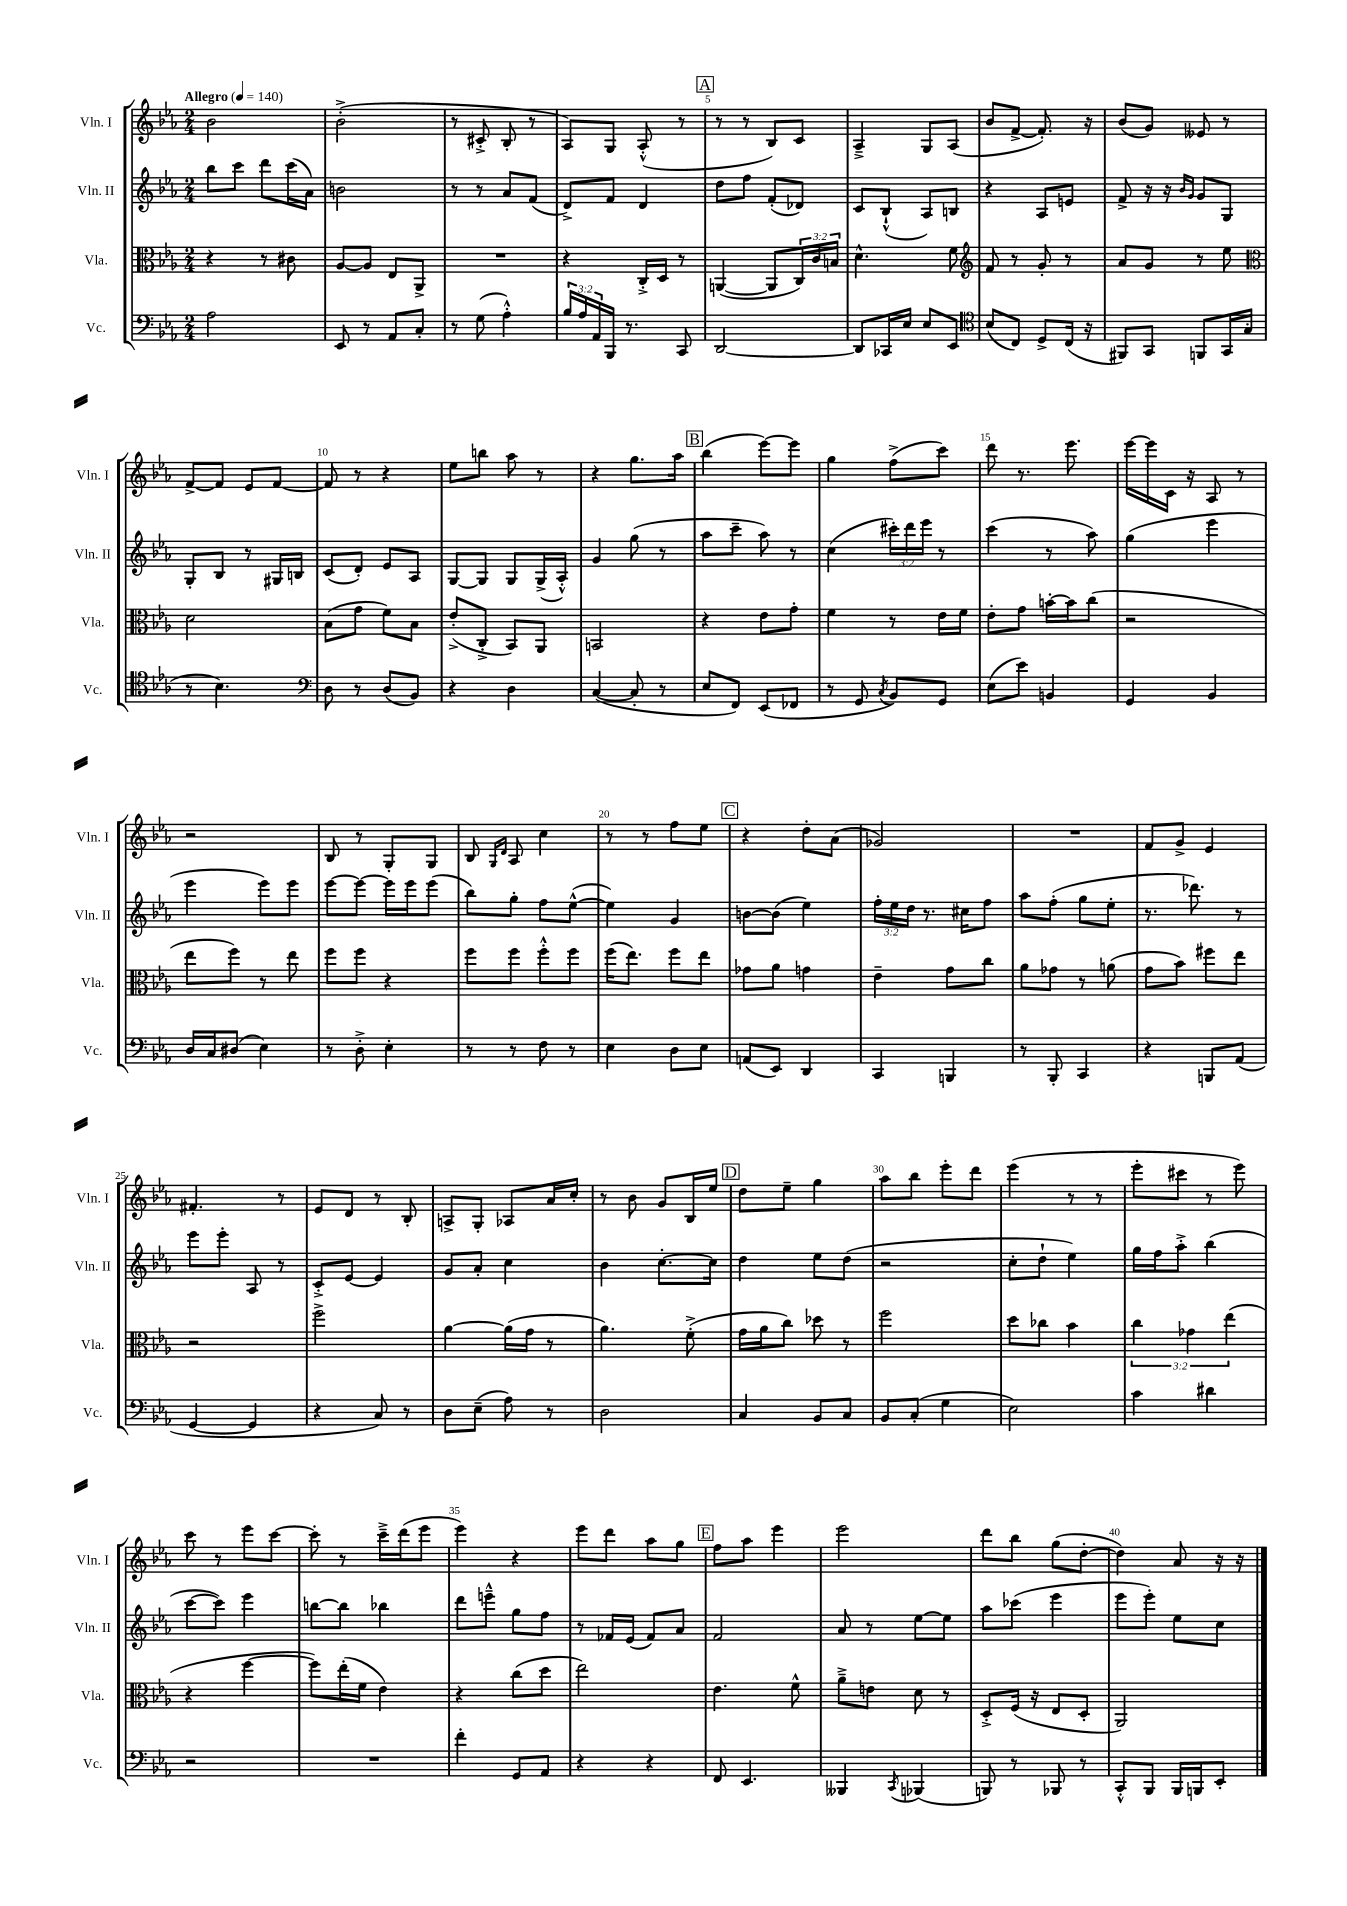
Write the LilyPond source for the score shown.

<<
\new StaffGroup <<
\new Staff = "s0" \with { instrumentName = "Vln. I" shortInstrumentName = "Vln. I" } {
    \clef treble \key ees \major \numericTimeSignature \time 2/4 \tempo "Allegro" 4 = 140
    bes'2 |
    bes'2-.->( |
    r8 cis'8-.-> bes8-. r8 |
    aes8) g8 aes8-.-^( r8 |
    \mark \markup { \box "A" } r8 r8 bes8) c'8 |
    aes4---> g8 aes8( |
    bes'8 f'8~-> f'8.-.) r16 |
    bes'8( g'8) eeses'8 r8 |
    f'8~-> f'8 ees'8 f'8~ |
    f'8 r8 r4 |
    ees''8 b''8 aes''8 r8 |
    r4 g''8. aes''16 |
    \mark \markup { \box "B" } bes''4( ees'''8~) ees'''8 |
    g''4 f''8->( c'''8) |
    d'''8 r8. ees'''8. |
    ees'''16~ ees'''16 c'16 r16 aes8 r8 |
    r2 |
    bes8 r8 g8-. g8 |
    bes8 \grace { g16 d'16 } aes8 c''4 |
    r8 r8 f''8 ees''8 |
    \mark \markup { \box "C" } r4 d''8-. aes'8( |
    ges'2) |
    R2 |
    f'8 g'8-> ees'4 |
    fis'4.-. r8 |
    ees'8 d'8 r8 bes8-. |
    a8-> g8-. aes8 aes'16 c''16-. |
    r8 bes'8 g'8 bes16 ees''16 |
    \mark \markup { \box "D" } d''8 ees''8-- g''4 |
    aes''8 bes''8 ees'''8-. d'''8 |
    ees'''4( r8 r8 |
    ees'''8-. cis'''8 r8 ees'''8) |
    c'''8 r8 ees'''8 c'''8~ |
    c'''8-. r8 c'''16---> d'''16( ees'''8 |
    ees'''4) r4 |
    ees'''8 d'''8 aes''8 g''8 |
    \mark \markup { \box "E" } f''8 aes''8 ees'''4 |
    ees'''2 |
    d'''8 bes''8 g''8( d''8~-. |
    d''4) aes'8 r16 r16 \bar "|." |
}
\new Staff = "s1" \with { instrumentName = "Vln. II" shortInstrumentName = "Vln. II" } {
    \clef treble \key ees \major \numericTimeSignature \time 2/4 \override Staff.TupletNumber.text = #tuplet-number::calc-fraction-text
    bes''8 c'''8 d'''8 c'''16( aes'16) |
    b'2 |
    r8 r8 aes'8 f'8( |
    d'8->) f'8 d'4 |
    \mark \markup { \box "A" } d''8 f''8 f'8-.( des'8) |
    c'8 bes8-!-^( aes8) b8 |
    r4 aes8 e'8 |
    f'8-> r16 r16 \grace { bes'16 g'16 } g'8 g8 |
    g8-. bes8 r8 gis16 b16 |
    c'8( d'8-.) ees'8 aes8 |
    g8~ g8 g8 g16->( aes16-.-^) |
    g'4 g''8( r8 |
    \mark \markup { \box "B" } aes''8 c'''8-- aes''8) r8 |
    c''4( \tuplet 3/2 { cis'''16-.) d'''16 ees'''16 } r8 |
    c'''4( r8 aes''8) |
    g''4( ees'''4 |
    ees'''4 ees'''8) ees'''8 |
    ees'''8~ ees'''8~ ees'''16 ees'''16 ees'''8( |
    bes''8) g''8-. f''8 ees''8~-^( |
    ees''4) g'4 |
    \mark \markup { \box "C" } b'8~ b'8( ees''4) |
    \tuplet 3/2 { f''16-. ees''16 d''16 } r8. cis''16 f''8 |
    aes''8 f''8-.( g''8 ees''8-. |
    r8. des'''8.) r8 |
    ees'''8 ees'''8-. aes8 r8 |
    c'8-.-> ees'8~ ees'4 |
    g'8 aes'8-. c''4 |
    bes'4 c''8.~-. c''16 |
    \mark \markup { \box "D" } d''4 ees''8 d''8( |
    r2 |
    c''8-. d''8-! ees''4) |
    g''16 f''16 aes''8-.-> bes''4( |
    c'''8~ c'''8) ees'''4 |
    b''8~ b''8 bes''4 |
    d'''8 e'''8---^ g''8 f''8 |
    r8 fes'16 ees'16( fes'8) aes'8 |
    \mark \markup { \box "E" } f'2 |
    aes'8 r8 ees''8~ ees''8 |
    aes''8 ces'''8( ees'''4 |
    ees'''8 ees'''8-.) ees''8 c''8 \bar "|." |
}
\new Staff = "s2" \with { instrumentName = "Vla." shortInstrumentName = "Vla." } {
    \clef alto \key ees \major \numericTimeSignature \time 2/4 \override Staff.TupletNumber.text = #tuplet-number::calc-fraction-text
    r4 r8 cis'8 |
    aes8~ aes8 ees8 aes,8-> |
    R2 |
    r4 c16-.-> d16 r8 |
    \mark \markup { \box "A" } a,4~( a,8 \tuplet 3/2 { c16) c'16 b16 } |
    d'4.-^ f'8 |
    \clef treble f'8 r8 g'8-. r8 |
    aes'8 g'8 r8 ees''8 |
    \clef alto d'2 |
    bes8( g'8 f'8) bes8 |
    ees'8-.->( c8-.-> bes,8) aes,8 |
    b,2 |
    \mark \markup { \box "B" } r4 ees'8 g'8-. |
    f'4 r8 ees'16 f'16 |
    ees'8-. g'8 b'16~-. b'16 c''8( |
    r2 |
    ees''8 f''8) r8 ees''8 |
    f''8 f''8 r4 |
    f''8 f''8 f''8-.-^ f''8 |
    f''16( ees''8.) f''8 ees''8 |
    \mark \markup { \box "C" } ges'8 aes'8 g'4 |
    ees'4-- g'8 c''8 |
    aes'8 ges'8 r8 a'8( |
    g'8 bes'8) fis''8 ees''8 |
    r2 |
    f''2-> |
    aes'4~ aes'16( g'16 r8 |
    aes'4.) f'8-.->( |
    \mark \markup { \box "D" } g'16 aes'16 c''8) des''8 r8 |
    f''2 |
    d''8 ces''8 bes'4 |
    \tuplet 3/2 { c''4 ges'4 ees''4( } |
    r4 f''4~ |
    f''8) ees''16-.( f'16 ees'4) |
    r4 c''8( d''8 |
    ees''2) |
    \mark \markup { \box "E" } ees'4. f'8-^ |
    aes'8---> e'8 d'8 r8 |
    d8-.-> f16( r16 ees8 d8-. |
    aes,2) \bar "|." |
}
\new Staff = "s3" \with { instrumentName = "Vc." shortInstrumentName = "Vc." } {
    \clef bass \key ees \major \numericTimeSignature \time 2/4 \override Staff.TupletNumber.text = #tuplet-number::calc-fraction-text
    aes2 |
    ees,8 r8 aes,8 c8-. |
    r8 g8( aes4-.-^) |
    \tuplet 3/2 { bes16 aes16 aes,16 } bes,,16 r8. c,8 |
    \mark \markup { \box "A" } d,2~ |
    d,8 ces,16 ees16 ees8 ees,8 |
    \clef tenor bes8( c8) d8-> c16( r16 |
    fis,8) g,8 f,8 g,16 g16( |
    r8 bes4.) |
    \clef bass d8 r8 d8( bes,8) |
    r4 d4 |
    c4~( c8-. r8 |
    \mark \markup { \box "B" } ees8 f,8) ees,8( fes,8 |
    r8 g,8 \acciaccatura { c8 } bes,8) g,8 |
    ees8( ees'8) b,4 |
    g,4 bes,4 |
    d16 c16 dis8( ees4) |
    r8 d8-.-> ees4-. |
    r8 r8 f8 r8 |
    ees4 d8 ees8 |
    \mark \markup { \box "C" } a,8( ees,8) d,4 |
    c,4 b,,4 |
    r8 bes,,8-. c,4 |
    r4 b,,8 aes,8( |
    g,4~ g,4 |
    r4 c8) r8 |
    d8 ees8--( aes8) r8 |
    d2 |
    \mark \markup { \box "D" } c4 bes,8 c8 |
    bes,8 c8-.( g4 |
    ees2) |
    c'4 dis'4 |
    r2 |
    R2 |
    f'4-. g,8 aes,8 |
    r4 r4 |
    \mark \markup { \box "E" } f,8 ees,4. |
    beses,,4 \acciaccatura { c,8 } bes,,4( |
    b,,8) r8 bes,,8 r8 |
    c,8-.-^ bes,,8 bes,,16 b,,16 ees,8-. \bar "|." |
}
>>
>>
\layout { \context { \Score \override BarNumber.break-visibility = ##(#f #t #t) barNumberVisibility = #(every-nth-bar-number-visible 5) } }
